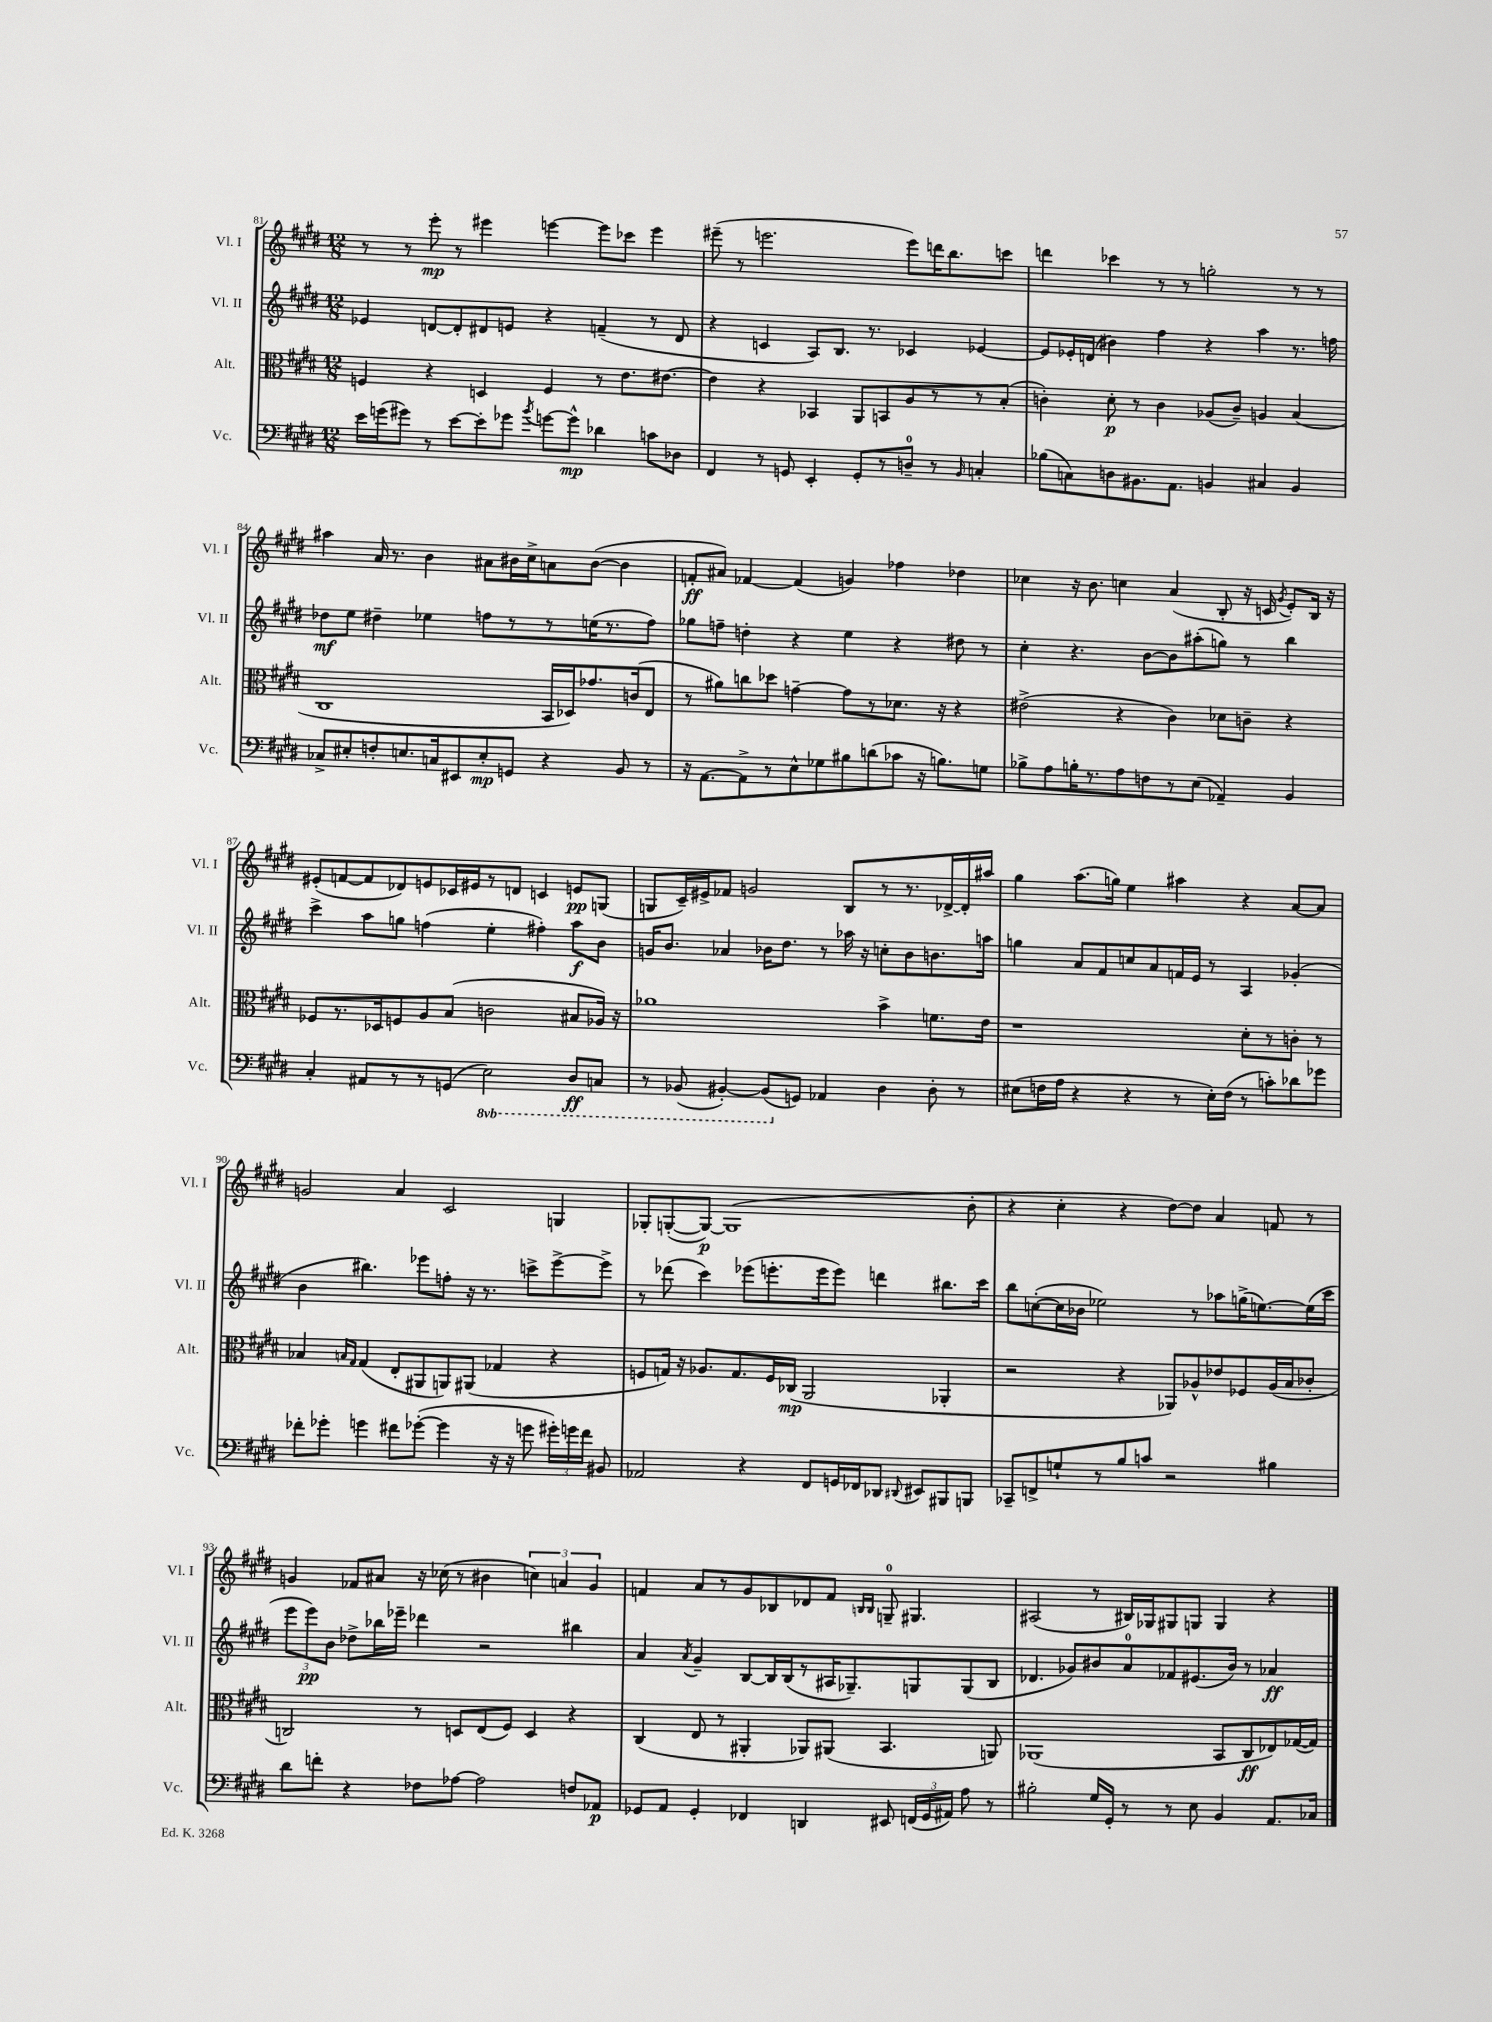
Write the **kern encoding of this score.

**kern	**dynam	**kern	**dynam	**kern	**dynam	**kern	**dynam
*part4	*part4	*part3	*part3	*part2	*part2	*part1	*part1
*staff4	*staff4	*staff3	*staff3	*staff2	*staff2	*staff1	*staff1
*I"Vc.	*	*I"Alt.	*	*I"Vl. II	*	*I"Vl. I	*
*I'Vc.	*	*I'Alt.	*	*I'Vl. II	*	*I'Vl. I	*
*clefF4	*	*clefC3	*	*clefG2	*	*clefG2	*
*k[f#c#g#d#]	*	*k[f#c#g#d#]	*	*k[f#c#g#d#]	*	*k[f#c#g#d#]	*
*M12/8	*	*M12/8	*	*M12/8	*	*M12/8	*
=81	=81	=81	=81	=81	=81	=81	=81
16e\LL	.	4Fn/	.	4e-X/	.	8r	.
(16gn\J	.	.	.	.	.	.	.
8g#X\J)	.	.	.	.	.	8r	.
8r	.	4r	.	[8dn/L	.	8eee'\	mp
[8e\L	.	.	.	8d'/]	.	8r	.
8e'\]	.	4Dn/	.	8d#X/	.	4eee#X\	.
8g-X\J	.	.	.	8en/J	.	.	.
8qb/	.	.	.	.	.	.	.
[8gn\L	.	4F/	.	4r	.	[4eeen\	.
8g^^\J]	mp	.	.	.	.	.	.
4d-X\	.	8r	.	(4fn~/	.	8eee\L]	.
.	.	8.e\L	.	.	.	8ccc-X\J	.
8cn\L	.	.	.	8r	.	4eee\	.
.	.	[8.e#X\J	.	.	.	.	.
8D-X\J	.	.	.	8d#/	.	.	.
=82	=82	=82	=82	=82	=82	=82	=82
4FF#/	.	4e#\]	.	4r	.	(8eee#X~\	.
.	.	.	.	.	.	8r	.
8r	.	4r	.	4cn/	.	2.eeen\	.
8GGn/	.	.	.	.	.	.	.
4EE'/	.	4BB-X/	.	8A/L)	.	.	.
.	.	.	.	8.B/J	.	.	.
8GG'/L	.	8AA/L	.	.	.	.	.
.	.	.	.	8.r	.	.	.
8r	.	8BBn/	.	.	.	.	.
8Dn~/J	.	8A/	.	4c-X/	.	8eee\L)	.
8r	.	8r	.	.	.	16dddn\K	.
.	.	.	.	.	.	8.bb\	.
16qqBB/	.	.	.	.	.	.	.
4Cn'/	.	8r	.	[4e-X/	.	.	.
.	.	(8B'/J	.	.	.	8cccn\J	.
=83	=83	=83	=83	=83	=83	=83	=83
(8B-X\L	.	4cn'\)	.	8e-/L]	.	4dddn\	.
8Cn\)	.	.	.	16e-X'/L	.	.	.
.	.	.	.	(16dn/JJ	.	.	.
8Dn\	.	8d#'\	p	4b#X\)	.	4ccc-X\	.
8.BB#X\	.	8r	.	.	.	.	.
.	.	4c\	.	4ff#\	.	8r	.
8.AA\J	.	.	.	.	.	.	.
.	.	.	.	.	.	8r	.
4BBn/	.	(8A-X/L	.	4r	.	2ggn'\	.
.	.	8c~/J)	.	.	.	.	.
4C#X/	.	4An/	.	4aa\	.	.	.
4BB/	.	(4B/	.	8.r	.	8r	.
.	.	.	.	.	.	8r	.
.	.	.	.	16ffn\	.	.	.
!!LO:LB:g=z
=84	=84	=84	=84	=84	=84	=84	=84
8C-X^/L	.	1C#	.	8dd-X\L	mf	4aa#X\	.
8E#X'/	.	.	.	8ee\J	.	.	.
8Fn'/	.	.	.	4dd#X~\	.	16a/	.
.	.	.	.	.	.	8.r	.
8.En/	.	.	.	.	.	.	.
.	.	.	.	4ee-X\	.	4b\	.
16Cn/k	.	.	.	.	.	.	.
8EE#X/	.	.	.	.	.	.	.
8E'/	mp	.	.	8ffn\L	.	8a#X\L	.
8GGn/J	.	.	.	8r	.	16b#X\L	.
.	.	.	.	.	.	16cc#^\J	.
4r	.	16BB/LL	.	8r	.	8an\	.
.	.	16D-X/J)	.	.	.	.	.
.	.	8.g-X/	.	(16een\K	.	([8b#\J	.
.	.	.	.	8.r	.	.	.
8BB/	.	.	.	.	.	4b#\]	.
.	.	(16cn/k	.	.	.	.	.
8r	.	8E/J	.	8ff\J)	.	.	.
=85	=85	=85	=85	=85	=85	=85	=85
16r	.	8r	.	8gg-X\L	.	8fn'/L	ff
[8.AA\L	.	.	.	.	.	.	.
.	.	8a#X\L)	.	8ffn~\J	.	8a#X/J)	.
8AA^\]	.	8ccn\	.	4ddn'\	.	[4f-X/	.
8r	.	8dd-X\J	.	.	.	.	.
8E^^\	.	[4gn~\	.	4r	.	(4f-/]	.
8G-X\	.	.	.	.	.	.	.
8B#X\	.	8g\L]	.	4ee\	.	4gn/)	.
(8dn\	.	8r	.	.	.	.	.
8c-X\J	.	8.d-X\J	.	4r	.	4ff-X\	.
16r	.	.	.	.	.	.	.
8.Bn\L)	.	16r	.	.	.	.	.
.	.	4r	.	8dd#X\	.	4dd-X\	.
8Gn\J	.	.	.	8r	.	.	.
=86	=86	=86	=86	=86	=86	=86	=86
8B-X^\L	.	(2e#X^\	.	4cc#'\	.	4cc-X\	.
8A\	.	.	.	.	.	.	.
16Bn'\K	.	.	.	4.r	.	16r	.
8.r	.	.	.	.	.	8.b\	.
8A\	.	4r	.	.	.	4ccn\	.
8Fn\	.	.	.	[8b\L	.	.	.
8r	.	4c#\)	.	8b\]	.	(4a/	.
(8E\J	.	.	.	(8aa#X'\	.	.	.
4AA-X~/)	.	8d-X\L	.	8ggn\J)	.	8B'/	.
.	.	8cn~\J	.	8r	.	16r	.
.	.	.	.	.	.	16cn/	.
.	.	.	.	.	.	8qg#/	.
4BB/	.	4r	.	4bb\	.	8e'/L)	.
.	.	.	.	.	.	16B/Jk	.
.	.	.	.	.	.	16r	.
!!LO:LB:g=z
=87	=87	=87	=87	=87	=87	=87	=87
4C#'/	.	8F-X/L	.	4ccc#^\	.	(8e#X'/L	.
.	.	8.r	.	.	.	[8fn/	.
8AA#X/L	.	.	.	8aa\L	.	8f/]	.
.	.	16D-X/k	.	.	.	.	.
8r	.	8Fn/	.	8ggn\J	.	8d-X/)	.
8r	.	8A/	.	(4ffn\	.	8en/	.
(8GGn/J	.	(8B/J	.	.	.	16c-X/L	.
.	.	.	.	.	.	16e#X/J	.
*8ba	*	*	*	*	*	*	*
2EE\)	.	2cn\	.	4ee'\	.	8r	.
.	.	.	.	.	.	8dn/J	.
.	.	.	.	4ff#X'\)	.	4cn/	.
8DD#/L	ff	8B#X/L	.	8aa\L	f	8en/L	pp
8CCn/J	.	16A-X/Jk)	.	8b\J	.	(8Gn/J	.
.	.	16r	.	.	.	.	.
=88	=88	=88	=88	=88	=88	=88	=88
8r	.	1a-X	.	16gn/KL	.	8Gn/L	.
.	.	.	.	8.b/J	.	.	.
(8BBB-X/	.	.	.	.	.	16c#~/L)	.
.	.	.	.	.	.	16e#X^/J	.
[4BBB#X'/)	.	.	.	4a-X/	.	8f-X/J	.
.	.	.	.	.	.	2gn/	.
(8BBB#/L]	.	.	.	16b-X\KL	.	.	.
.	.	.	.	8.dd#\J	.	.	.
*X8ba	*	*	*	*	*	*	*
8GGn/J)	.	.	.	.	.	.	.
4AA-X/	.	.	.	8r	.	.	.
.	.	.	.	16aa-X\	.	8B/L	.
.	.	.	.	16r	.	.	.
4D#\	.	4b^\	.	8ccn'\L	.	8r	.
.	.	.	.	8b-\	.	8.r	.
8D#'\	.	8.fn\L	.	8.bn\	.	.	.
.	.	.	.	.	.	[16d-X^/L	.
8r	.	.	.	.	.	16d-'/]	.
.	.	16e\Jk	.	16aan\Jk	.	16aa#X/JJ	.
=89	=89	=89	=89	=89	=89	=89	=89
(8E#X\L	.	1r	.	4ggn\	.	4gg#\	.
16Fn\L	.	.	.	.	.	.	.
16A\JJ	.	.	.	.	.	.	.
4r	.	.	.	8a/L	.	(8.aa\L	.
.	.	.	.	8f#/	.	.	.
.	.	.	.	.	.	16ggn\Jk)	.
4r	.	.	.	8ccn/	.	4ee\	.
.	.	.	.	8a/	.	.	.
8r	.	.	.	16fn/L	.	4aa#X\	.
.	.	.	.	16e/JJ	.	.	.
16E#'\LL)	.	.	.	8r	.	.	.
(16F\JJ	.	.	.	.	.	.	.
8r	.	8d#'\L	.	4A/	.	4r	.
8cn'\L)	.	8r	.	.	.	.	.
8d-X\	.	8cn'\J	.	(4g-X'/	.	[8a/L	.
8g-X\J	.	8r	.	.	.	8a/J]	.
!!LO:LB:g=z
=90	=90	=90	=90	=90	=90	=90	=90
8f-X'\L	.	4B-X/	.	4b\	.	2gn/	.
8g-X'\J	.	.	.	.	.	.	.
.	.	16qqBn/LL	.	.	.	.	.
.	.	16qqG#/JJ	.	.	.	.	.
4gn\	.	(4G#/	.	4.bb#X\)	.	.	.
8f#X\L	.	8E'/L	.	.	.	4a/	.
([8g-X'\J	.	8AA#X/	.	8eee-X\L	.	.	.
4g-\]	.	8AAn/)	.	8ffn'\J	.	2c#/	.
.	.	(8AA#X/J	.	16r	.	.	.
.	.	.	.	8.r	.	.	.
16r	.	4G-X/	.	.	.	.	.
16r	.	.	.	.	.	.	.
8gn\	.	.	.	8cccn^\L	.	.	.
24g#X'\LL)	.	4r	.	[8eee-^\	.	4Gn/	.
24gn\	.	.	.	.	.	.	.
24f#\JJ	.	.	.	.	.	.	.
8BB#X/	.	.	.	8eee-^\J]	.	.	.
=91	=91	=91	=91	=91	=91	=91	=91
2AA-X/	.	8Fn/L	.	8r	.	8G-X'/L	.
.	.	16Gn/Jk)	.	(8ddd-X\	.	([8Gn'/	.
.	.	16r	.	.	.	.	.
.	.	8.A-X/L	.	4ccc#\)	.	8G/J_)	p
.	.	.	.	.	.	(1G]	.
.	.	8.G/	.	.	.	.	.
4r	.	.	.	(8eee-X\L	.	.	.
.	.	16F/L	.	8.eeen'\	.	.	.
.	.	(16C-X/JJ	mp	.	.	.	.
8FF#/L	.	2AA/	.	.	.	.	.
.	.	.	.	16eee\k	.	.	.
16GGn/L	.	.	.	8eee\J)	.	.	.
16FF-X/J	.	.	.	.	.	.	.
8DD-X/J	.	.	.	4dddn\	.	.	.
8qqDD#X/	.	.	.	.	.	.	.
8EE#X/L	.	.	.	.	.	.	.
8BBB#X/	.	4AA-X'/	.	8.bb#X\L	.	.	.
8BBBn/J	.	.	.	.	.	8b'\	.
.	.	.	.	16ccc#\Jk	.	.	.
=92	=92	=92	=92	=92	=92	=92	=92
8CC-X~/L	.	2r	.	8bb\L	.	4r	.
8FFn^/	.	.	.	([8ccn'\	.	.	.
8Gn`/	.	.	.	16cc\L]	.	4cc#'\	.
.	.	.	.	16b-X\JJ	.	.	.
8r	.	.	.	2ee-X\)	.	.	.
8B/	.	4r	.	.	.	4r	.
8cn/J	.	.	.	.	.	.	.
2r	.	8AA-X/L)	.	.	.	[8dd#\L)	.
.	.	8A-X^^/	.	8r	.	8dd#\J]	.
.	.	8e-X/	.	8aa-X\L	.	4a/	.
.	.	8F-X/	.	(16ggn^\K	.	.	.
.	.	.	.	[8.een\)	.	.	.
4B#X\	.	(16A-/L	.	.	.	8fn/	.
.	.	16B/J	.	.	.	.	.
.	.	8c-X'/J	.	(16ee\L]	.	8r	.
.	.	.	.	16ccc#\JJ	.	.	.
!!LO:LB:g=z
=93	=93	=93	=93	=93	=93	=93	=93
8d#\L	.	2Cn/)	.	12eee\L	.	4gn/	.
.	.	.	.	12eee\)	pp	.	.
8fn'\J	.	.	.	.	.	.	.
.	.	.	.	12b\J	.	.	.
4r	.	.	.	8dd-X^\L	.	8f-X/L	.
.	.	.	.	16bb-X\L	.	8a#X/J	.
.	.	.	.	16eee-X~\JJ	.	.	.
8F-X\L	.	8r	.	4ddd-X\	.	16r	.
.	.	.	.	.	.	(16cc-X\	.
[8A-X\J	.	8Dn/L	.	.	.	8r	.
2A-\]	.	(8E/	.	2r	.	4b#X\	.
.	.	8F#/J)	.	.	.	.	.
.	.	4D/	.	.	.	6ccn\)	.
.	.	.	.	.	.	6an/	.
8Fn/L	.	4r	.	4bb#X\	.	.	.
.	.	.	.	.	.	6g/	.
8AA-X/J	p	.	.	.	.	.	.
=94	=94	=94	=94	=94	=94	=94	=94
8GG-X/L	.	(4C#/	.	4a/	.	4fn/	.
8AA/J	.	.	.	.	.	.	.
.	.	.	.	8qa/	.	.	.
4GG-'/	.	8E/	.	4g#~/	.	8a/L	.
.	.	8r	.	.	.	8r	.
4FF-X/	.	4AA#X'/	.	[8B/L	.	8g#/	.
.	.	.	.	16B/L]	.	8B-X/	.
.	.	.	.	(16B/J	.	.	.
4DDn/	.	8AA-X/L)	.	8r	.	8d-X/	.
.	.	(8AA#X/J	.	16A#X/K	.	8f/J	.
.	.	.	.	8.G-X~/)	.	.	.
.	.	.	.	.	.	16qqBn/LL	.
.	.	.	.	.	.	16qqB/JJ	.
8EE#X/	.	4.BB/	.	.	.	8Gn~/	.
(24FFn/LL	.	.	.	8Gn/	.	4.G#X/	.
24GG-/	.	.	.	.	.	.	.
24AA#X/JJ)	.	.	.	.	.	.	.
8A\	.	.	.	(8G/	.	.	.
8r	.	8AAn/)	.	8B/J	.	.	.
=95	=95	=95	=95	=95	=95	=95	=95
2B#X'\	.	(1AA-X	.	4.d-X/	.	(2A#X/	.
.	.	.	.	8g-X/L)	.	.	.
16G#/LL	.	.	.	8b#X/	.	8r	.
16GG#'/JJ	.	.	.	.	.	.	.
8r	.	.	.	8a/	.	16B#X/LL)	.
.	.	.	.	.	.	16G-X/J	.
8r	.	.	.	8f-X/	.	8G#X/	.
8E\	.	.	.	(8.e#X/	.	8Gn/J	.
4BB/	.	8BB/L	.	.	.	4G/	.
.	.	.	.	16b#/Jk)	.	.	.
.	.	8C#/	ff	8r	.	.	.
8.AA/L	.	8E-X/)	.	4a-X/	ff	4r	.
.	.	([16G-X/L	.	.	.	.	.
16C-X/Jk	.	16G-/JJ])	.	.	.	.	.
==	==	==	==	==	==	==	==
*-	*-	*-	*-	*-	*-	*-	*-
